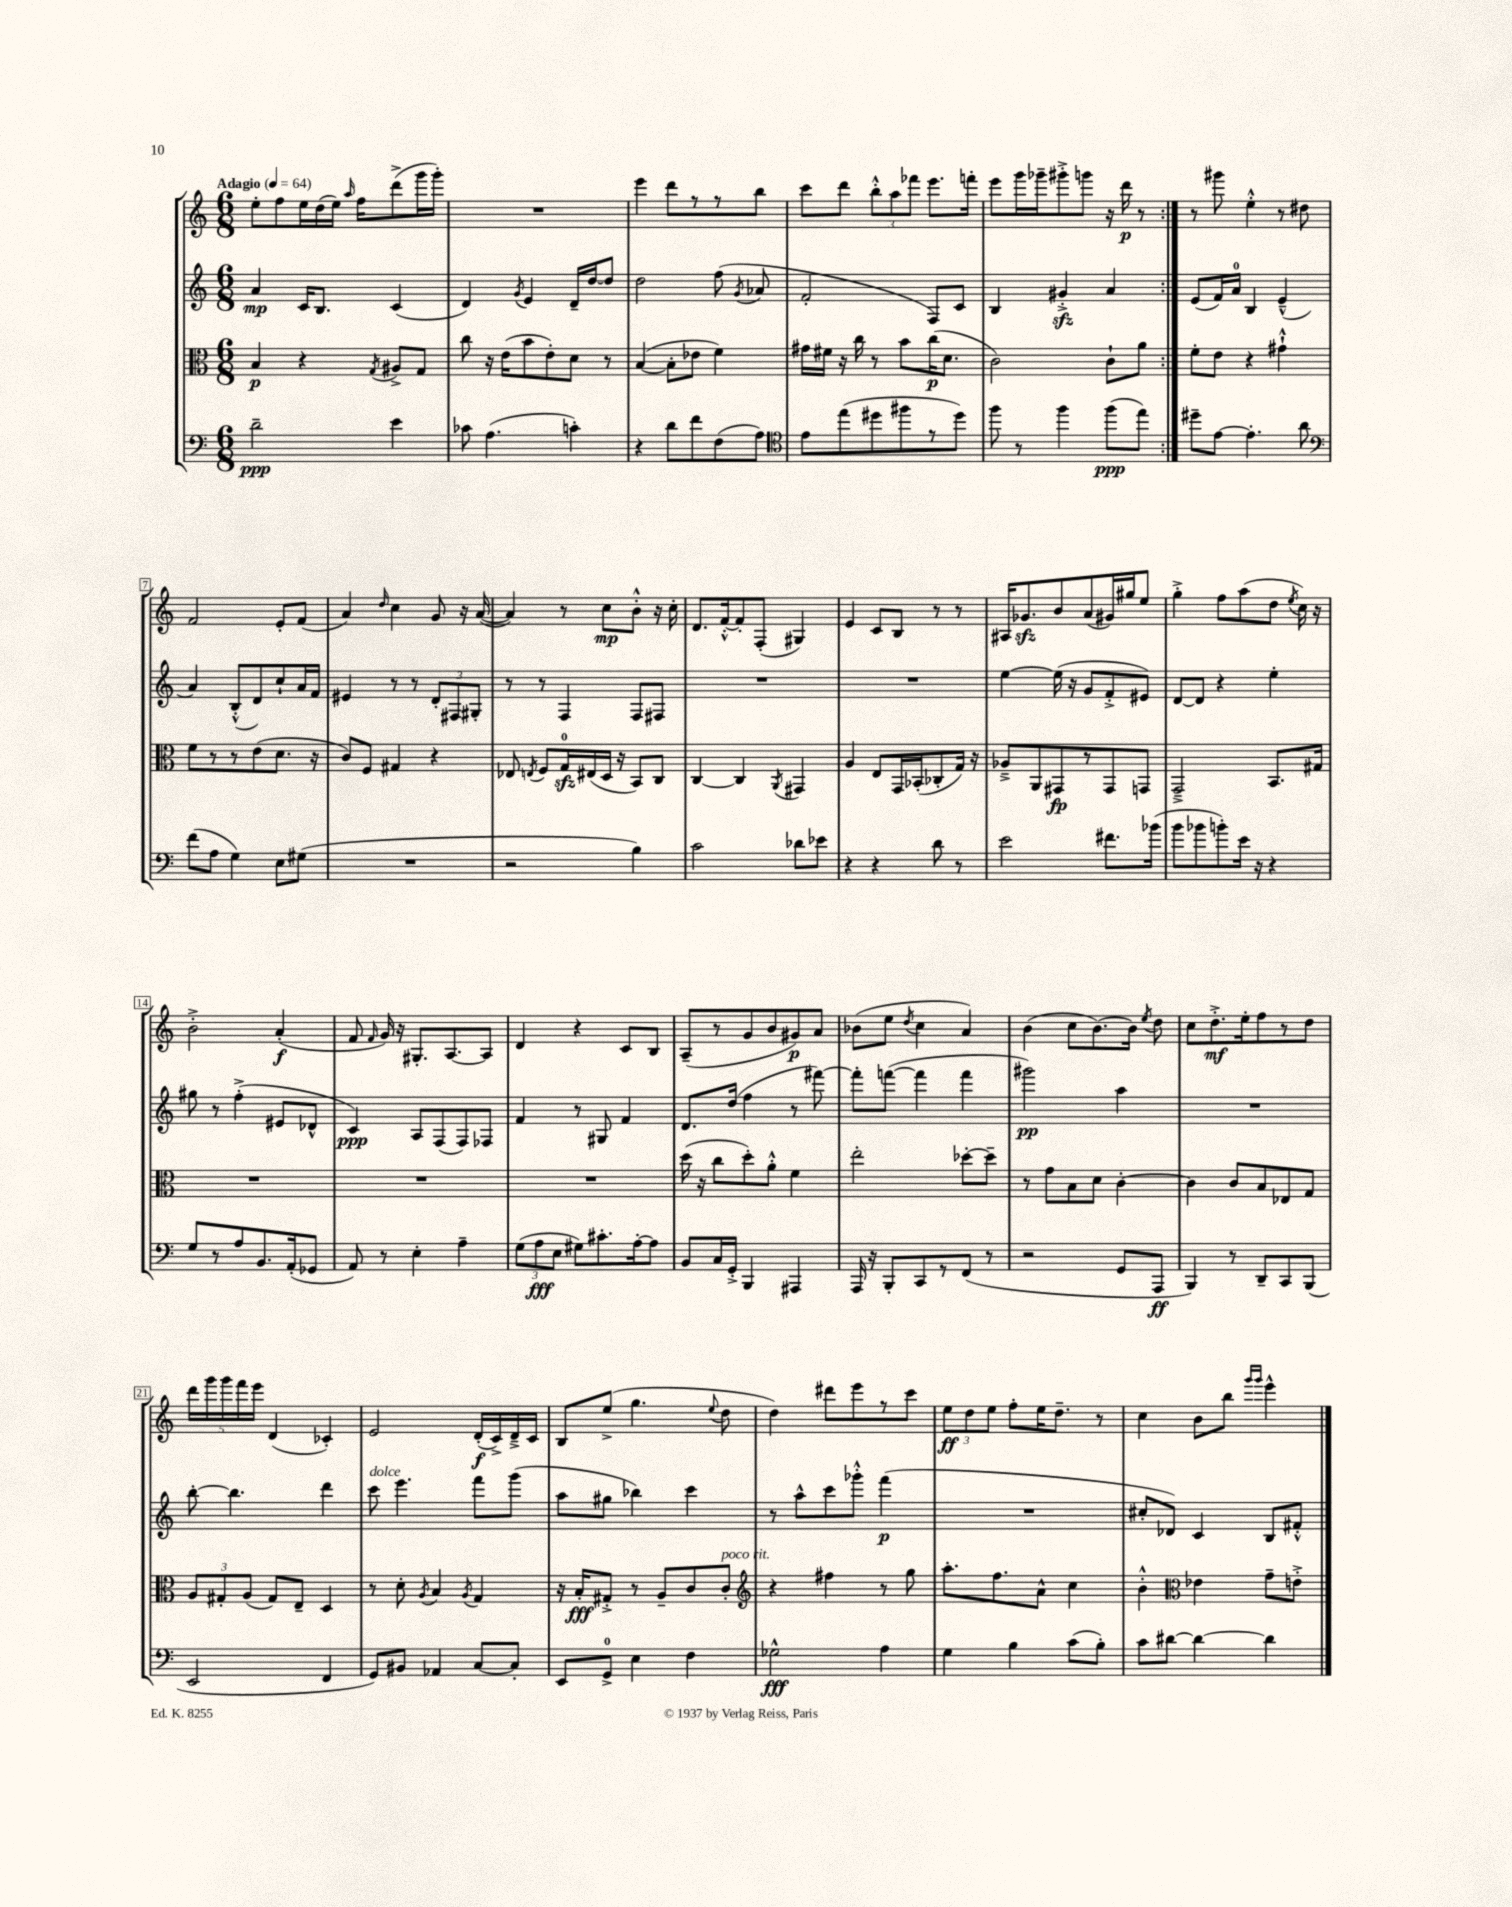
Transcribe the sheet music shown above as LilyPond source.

<<
\new StaffGroup <<
\new Staff = "s0" {
    \clef treble \key c \major \numericTimeSignature \time 6/8 \tempo "Adagio" 4 = 64
    \autoBeamOff \repeat volta 2 { e''8[-. f''8 e''16 d''16( e''16]) \grace { a''16 } f''16[ d'''8->( g'''16 g'''16]-.) |
    R2. |
    e'''4 d'''8[ r8 r8 b''8] |
    c'''8[ d'''8] \tuplet 3/2 { b''8[-.-^ a''8 fes'''8] } e'''8.[ f'''16]-. |
    e'''8[ g'''16 ges'''16-- gis'''8-.-> g'''8] r16 d'''16\p r8 | }
    r8 gis'''8 e''4-.-^ r8 dis''8 |
    f'2 e'8[-. f'8]( |
    a'4) \grace { d''16 } c''4 g'8 r16 a'16~( |
    a'4) r8 c''8[\mp b'8]-.-^ r16 c''16-. |
    d'8.[ f'16~-.-^ f'8-. f8]-.( gis4) |
    e'4 c'8[ b8] r8 r8 |
    ais16[ ges'8.\sfz b'8 a'8( gis'16) gis''16 e''8] |
    g''4-.-> f''8[ a''8( d''8] \acciaccatura { e''8 } c''16) r16 |
    b'2-.-> a'4-.\f( |
    f'8 \grace { f'16 } g'16) r16 gis8.[-. a8.~ a8] |
    d'4 r4 c'8[ b8] |
    a8[--( r8 g'8 b'8 gis'8\p) a'8] |
    bes'8[( e''8] \acciaccatura { d''8 } c''4 a'4) |
    b'4( c''8[ b'8.~) b'16] \acciaccatura { e''8 } d''8 |
    c''8[ d''8.-.->\mf e''16-. f''8 r8 d''8] |
    \tuplet 5/4 { d'''16[ g'''16 g'''16 f'''16 e'''16] } d'4( ces'4-.) |
    e'2 d'16[-.\f( c'16->) d'16---> c'16] |
    b8[ e''8]->( g''4. \appoggiatura { e''8 } d''8 |
    d''4) dis'''8[ e'''8 r8 c'''8] |
    \tuplet 3/2 { e''8[\ff d''8 e''8] } f''8[-. e''16 d''8.]-- r8 |
    c''4 b'8[ b''8] \grace { g'''16[ g'''16] } e'''4-^ \bar "|." |
}
\new Staff = "s1" {
    \clef treble \key c \major \numericTimeSignature \time 6/8
    \autoBeamOff \repeat volta 2 { a'4\mp c'16[ b8.] c'4( |
    d'4) \acciaccatura { g'8 } e'4 d'16[-- d''16~ d''8] |
    d''2 f''8( \acciaccatura { g'8 } aes'8 |
    f'2-. f8[) c'8] |
    b4 gis'4-.->\sfz a'4 | }
    e'8[( f'16) a'16]-0 b4 e'4---^( |
    a'4) b8[-.-^( d'8) c''8-! a'16 f'16] |
    eis'4 r8 r8 \tuplet 3/2 { d'8[-. fis8 gis8]-. } |
    r8 r8 f4 f8[ fis8] |
    R2. |
    R2. |
    e''4~ e''16( r16 g'8[ f'8-.-> eis'8]) |
    d'8[~ d'8] r4 e''4-. |
    gis''8 r8 f''4-.->( eis'8[ des'8]-^ |
    c'4\ppp) a8[ f8( f8) fes8] |
    f'4 r8 gis8 f'4 |
    d'8.[ d''16]( f''4 r8 fis'''8~) |
    fis'''8[-. f'''8]~( f'''4 f'''4 |
    gis'''2\pp) a''4 |
    R2. |
    b''8~-. b''4. d'''4 |
    c'''8^\markup { \italic "dolce" } e'''4. f'''8[ g'''8]( |
    a''8[ gis''8] bes''4) c'''4 |
    r8 a''8[-^ c'''8 ges'''8]-.-^ f'''4\p( |
    R2. |
    cis''8[-. des'8]) c'4 b8[ fis'8]-.-^ \bar "|." |
}
\new Staff = "s2" {
    \clef alto \key c \major \numericTimeSignature \time 6/8
    \autoBeamOff \repeat volta 2 { b4\p r4 \acciaccatura { g8 } ais8[-> g8] |
    c''8 r16 e'16[( b'8 e'8-.) d'8] r8 |
    b4~( b8[-. ees'8] f'4) |
    gis'16[ fis'16] r16 c''16 r8 b'8[ c''16\p( d'8.] |
    c'2) c'8[-! a'8] | }
    f'8[-. e'8] r4 gis'4-!-^ |
    f'8[ r8 r8 e'8( d'8.] r16 |
    c'8[) f8] gis4 r4 |
    ees8 \acciaccatura { e8 } f8[ g16-0\sfz eis16( d16] r16 b,8[) c8] |
    c4~ c4 \acciaccatura { a,8 } gis,4 |
    a4 e8[ g,16 bes,16-.( ces8-. g16]) r16 |
    aes8[---> a,8 gis,8\fp r8 gis,8 g,8] |
    g,2---> b,8.[ gis16] |
    R2. |
    R2. |
    R2. |
    d''16( r16 c''8[ d''8-.) a'8]-.-^ f'4 |
    e''2-. des''8[~-. des''8]-- |
    r8 g'8[ b8 d'8] c'4~-. |
    c'4 c'8[ b8 ees8 g8] |
    \tuplet 3/2 { a8[ gis8-. a8]( } gis8[) e8]-- d4 |
    r8 d'8-. \acciaccatura { a8 } b4 \acciaccatura { a8 } g4 |
    r16 b16[-.\fff gis8]-.-> r8 a8[-- c'8 c'8]-.^\markup { \italic "poco rit." } |
    \clef treble r4 fis''4 r8 g''8 |
    a''8.[-. f''8. a'8]-^ c''4 |
    b'4-.-^ \clef alto ees'4 g'8[-- e'8]-.-> \bar "|." |
}
\new Staff = "s3" {
    \clef bass \key c \major \numericTimeSignature \time 6/8
    \autoBeamOff \repeat volta 2 { d'2--\ppp e'4 |
    ces'8 a4.( c'4-.) |
    r4 d'8[ f'8 f8( a8]) |
    \clef tenor e'8[ e''8( dis''8 fis''8 r8 dis''8]) |
    f''8 r8 f''4 f''8[\ppp( e''8]) | }
    dis''8[-- e'8]~ e'4.-. a'8 |
    \clef bass f'8[( a8] g4) e8[ gis8]( |
    R2. |
    r2 b4) |
    c'2 des'8[ ees'8] |
    r4 r4 d'8 r8 |
    e'2 fis'8.[ bes'16]( |
    b'8[ bes'8 b'8-.) e'16] r16 r4 |
    g8[ r8 a8 b,8. a,16-.( ges,8] |
    a,8) r8 e4-. a4-- |
    \tuplet 3/2 { g8[( a8\fff e8] } gis8[) cis'8.-. a16~-. a8] |
    b,8[ c16 g,16]-.-> b,,4 ais,,4 |
    a,,16 r16 b,,8[-. c,8 r8 f,8]( r8 |
    r2 g,8[ a,,8]\ff |
    b,,4) r8 d,8[-- c,8 b,,8]( |
    e,2 f,4 |
    g,8[) bis,8] aes,4 c8[~ c8]-. |
    e,8[ g,8]-0-> e4 f4 |
    ges2-^\fff a4 |
    g4 b4 c'8[( b8]-.) |
    c'8[ dis'8]~ dis'4~ dis'4 \bar "|." |
}
>>
>>
\layout { \context { \Score \override BarNumber.stencil = #(make-stencil-boxer 0.1 0.3 ly:text-interface::print) } }
